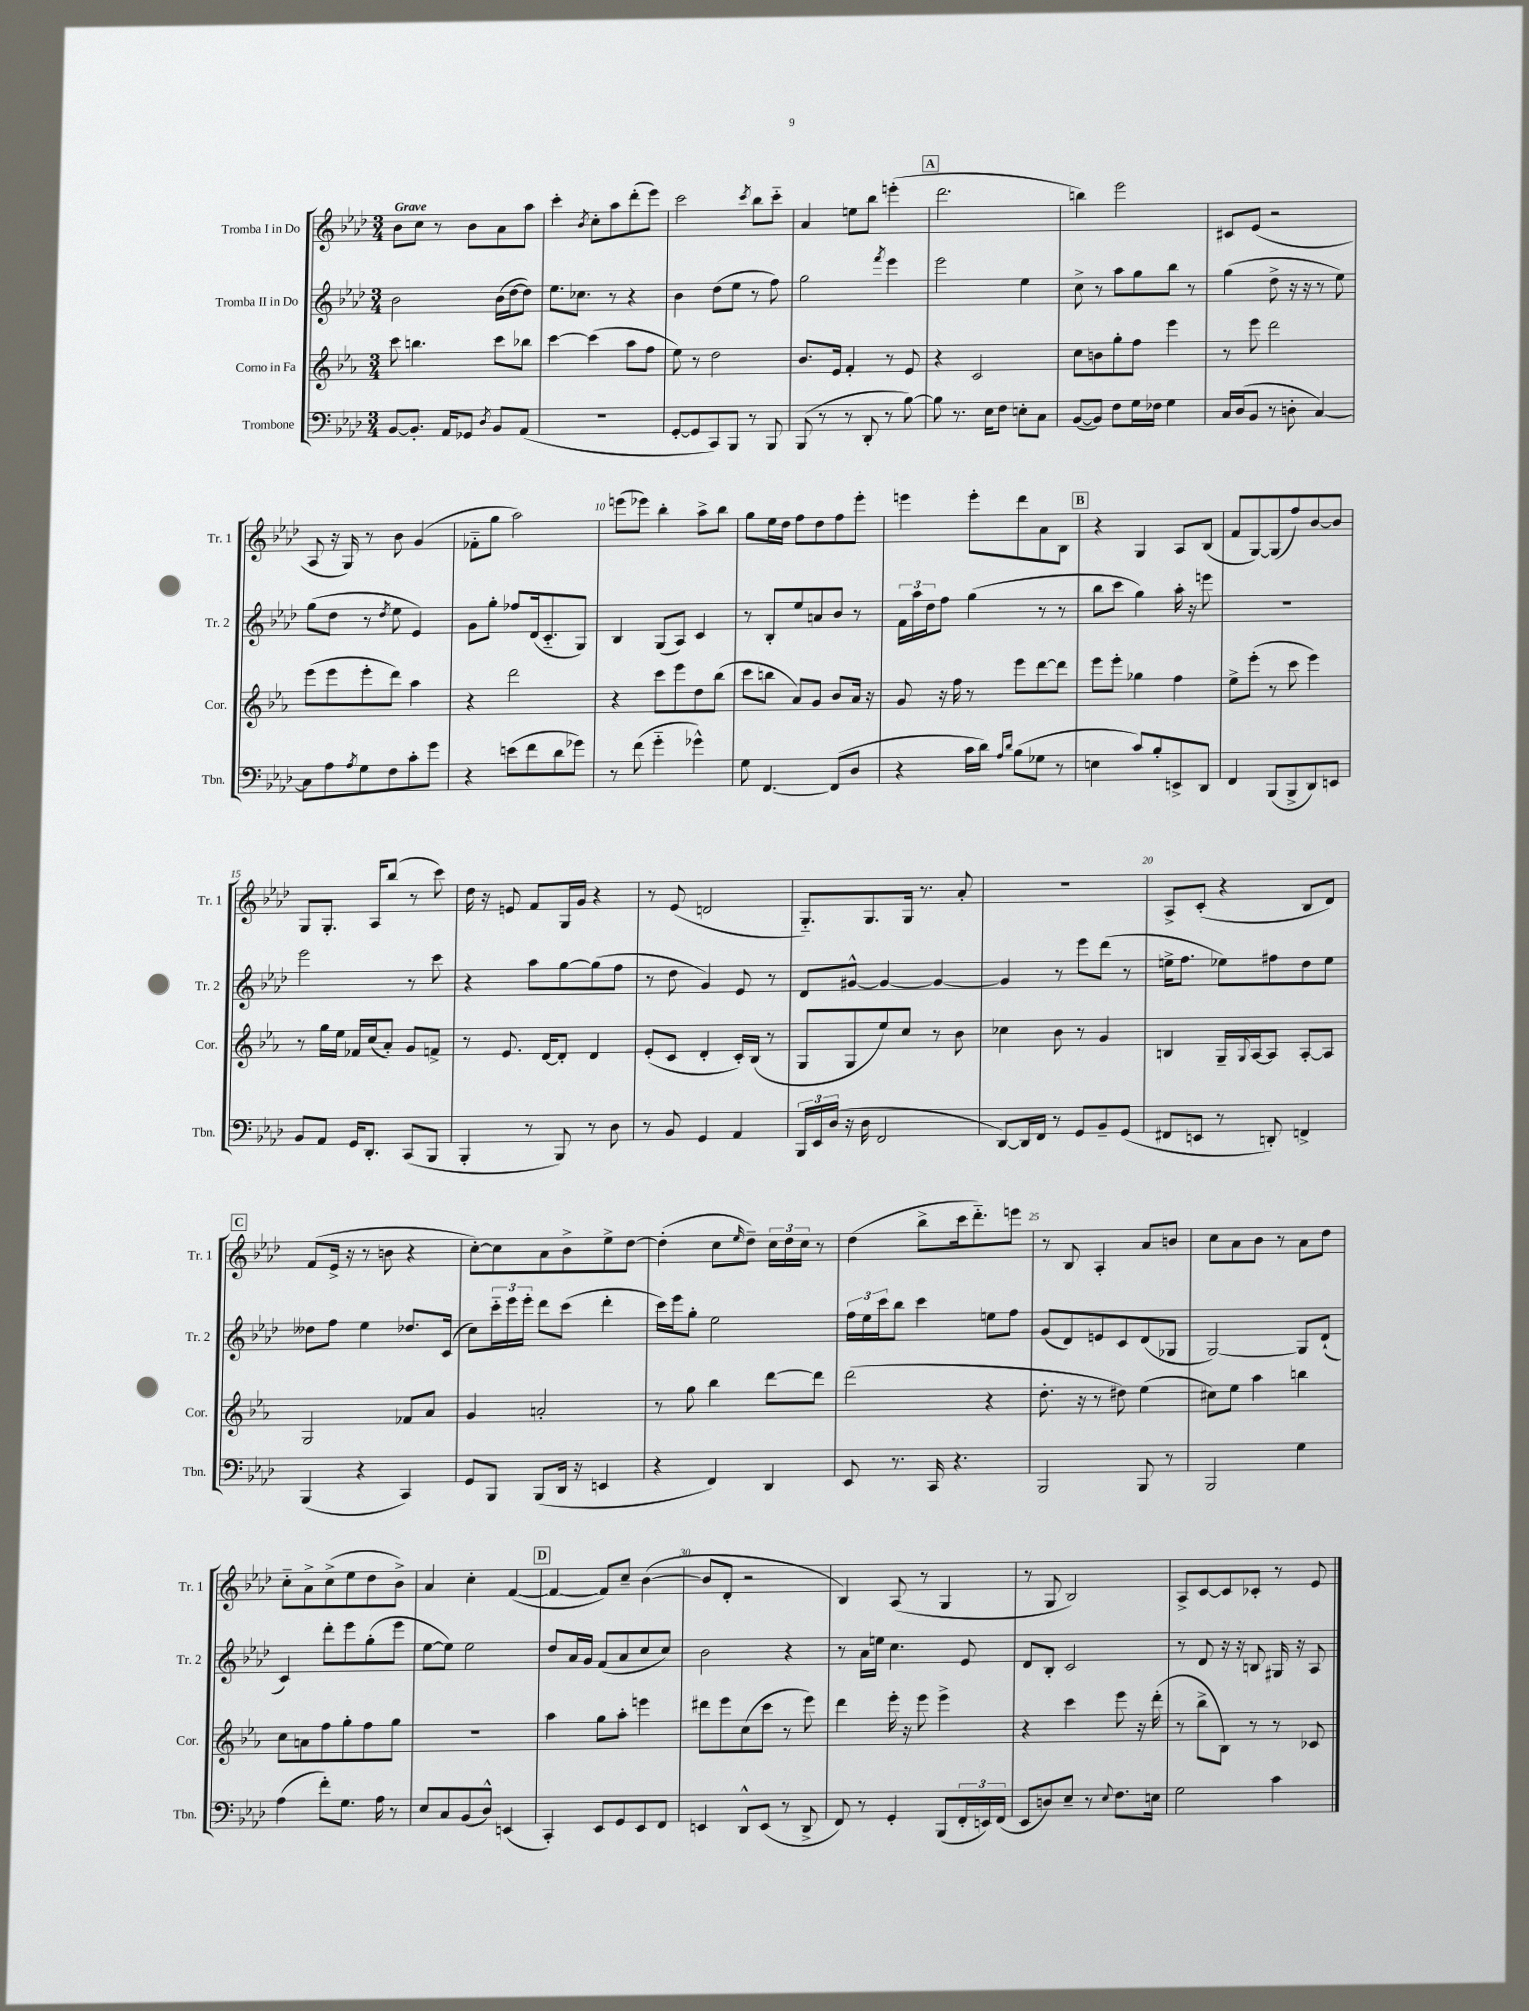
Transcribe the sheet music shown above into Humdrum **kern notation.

**kern	**kern	**kern	**kern
*part4	*part3	*part2	*part1
*staff4	*staff3	*staff2	*staff1
*I"Trombone	*I"Corno in Fa	*I"Tromba II in Do	*I"Tromba I in Do
*I'Tbn.	*I'Cor.	*I'Tr. 2	*I'Tr. 1
*clefF4	*clefG2	*clefG2	*clefG2
*k[b-e-a-d-]	*k[b-e-a-]	*k[b-e-a-d-]	*k[b-e-a-d-]
*M3/4	*M3/4	*M3/4	*M3/4
=1	=1	=1	=1
!	!	!	!LO:TX:a:B:t=Grave
[8BB-/L	8ccc\	2b-\	8b-\L
8.BB-'/J]	4.bbn\	.	8cc\J
.	.	.	8r
16AA-/KL	.	.	.
8GG-X/J	.	.	8b-\L
8qD-/	.	.	.
8BB-/L	8ccc\L	(16b-\LL	8a-\
.	.	[16dd-\J	.
(8AA-/J	8bb-X\J	8dd-\J])	8aa-\J
=2	=2	=2	=2
2.r	[4ccc\	8.ee-\L	4ccc'\
.	.	8.cc-X\J	.
.	.	.	8qb-/
.	(4ccc\]	.	8cc'\L
.	.	8r	8aa-\
.	8aa-\L	4r	(8ddd-'\
.	8ff\J	.	8eee-\J)
=3	=3	=3	=3
[8GG'/L	8ee-\)	4b-\	2ccc\
8GG/]	8r	.	.
8CC/)	2dd\	(8dd-\L	.
8BBB-/J	.	8ee-\J	.
.	.	.	8qccc/
8r	.	8r	8bb-\L
8BBB-/	.	8ff\)	8ccc\J
=4	=4	=4	=4
(8BBB-/	8.b-/L	2gg\	4a-/
8r	.	.	.
.	16e-/Jk	.	.
8r	4f'/	.	8een\L
8DD-'/	.	.	8bb-\J
.	.	8qfff/	.
8r	8r	4eee-\	(4eeen'\
[8B-\)	8e-/	.	.
!!LO:REH:place=s1:t=A
=5	=5	=5	=5
8B-\]	4r	2eee-\	2.ddd-\
8.r	.	.	.
.	2c/	.	.
16E-\KL	.	.	.
8F\J	.	.	.
8En'\L	.	4ee-\	.
8C\J	.	.	.
=6	=6	=6	=6
([8BB-/L	8cc\L	8cc^\	4bbn\)
8BB-/J])	8bn\	8r	.
8F\L	8gg'\	8aa-\L	2eee-\
16G\L	8ff\J	8gg\	.
16F-X\JJ	.	.	.
4G\	4eee-\	8bb-\J	.
.	.	8r	.
=7	=7	=7	=7
16C/LL	8r	(4gg\	8c#X/L
(16D-/J	.	.	.
8BB-/J	8eee-\	.	(8e-/J
8r	2ddd\	8dd-^\	2r
8Dn'\	.	16r	.
.	.	16r	.
[4C/)	.	8r	.
.	.	8ee-\)	.
!!LO:LB:g=z
=8	=8	=8	=8
8C\L]	(8eee-\L	(8gg\L	8A-/
8A-\	8eee-\	8dd-\J	16r
.	.	.	16G/)
8qA-/	.	.	.
8G\	8eee-'\	8r	8r
.	.	8qdd-/	.
8F\	8ddd\J)	8ee-\	8b-\
8c'\	4aa-\	4e-/)	(4g/
8g\J	.	.	.
=9	=9	=9	=9
4r	4r	8g\L	8f-X\L
.	.	8gg'\J	8gg\J
(8en\L	2ddd\	8ff-X/L	2aa-\)
8f\	.	(16d-/k	.
.	.	8.c/	.
8d-\	.	.	.
8g-X\J)	.	8G/J)	.
=10	=10	=10	=10
8r	4r	4B-/	(8eeen\L
(8f\	.	.	8eee-X\J)
4g\	8ccc\L	(8G/L	4bb-'\
.	8eee-\	8A-/J)	.
4g-X^^\)	8dd\	4c/	8aa-^\L
.	(8bb-\J	.	8bb-\J
=11	=11	=11	=11
8G\	8ccc\L	8r	8gg\L
[4.FF/	8bbn\J	8B-'/L	16ee-\L
.	.	.	16dd-\JJ
.	8a-/L)	8ee-/	8ff\L
.	8g/J	8an/	8dd-\
(8FF/L]	8b-/L	8b-/J	8ff\
8D-/J	16a-/Jk	8r	8eee-'\J
.	16r	.	.
=12	=12	=12	=12
4r	8g/	24f\LL	4eeen\
.	.	24aa-\	.
.	.	24dd-\J	.
.	16r	8ff\J	.
.	16ff\	.	.
16c\LL	8r	(4gg\	8eee'\L
16d-\JJ)	.	.	.
16qqA-/LL	.	.	.
16qqd-/JJ	.	.	.
(8B-\L	8eee-\L	.	8ddd-\
8G-X\J	[8ddd\	8r	8a-\
8r	8ddd\J]	8r	8B-\J
!!LO:REH:place=s1:t=B
=13	=13	=13	=13
4En\	8eee-\L	8bb-\L	4r
.	8eee-'\J	8ccc\J	.
8c/L)	4gg-X\	4gg\)	4G/
8B-'/	.	.	.
8EEn^/	4ff\	16aa-'\	8A-/L
.	.	16r	.
8DD-/J	.	8eeen\	(8B-/J
=14	=14	=14	=14
4FF/	8ee-^\L	2.r	8f/L
.	(8eee-'\J	.	[8G/)
(8BBB-/L	8r	.	(8G/]
8BBB-^/	8ccc\	.	8ff/)
8DD-/)	4eee-\)	.	[8b-/
8EEn/J	.	.	8b-/J]
!!LO:LB:g=z
=15	=15	=15	=15
8BB-/L	8r	2eee-\	8G/L
8AA-/J	16gg\LL	.	8.G'/J
.	16ee-\JJ	.	.
16GG/KL	16f-X/LL	.	.
8.DD-'/J	(16cc/J	.	16A-/KL
.	8a-'/J)	.	(8bb-/J
(8CC/L	8g/L	8r	8r
8BBB-/J	8fn^/J	8ccc\	8ccc\)
=16	=16	=16	=16
4BBB-'/	8r	4r	16dd-\
.	.	.	16r
.	8.e-/	.	8en/
8r	.	8aa-\L	8f/L
.	[16d/KL	.	.
8BBB-/)	8d'/J]	[8gg\	16G/L
.	.	.	16g/JJ
8r	4d/	(8gg\]	4r
8D-\	.	8ff\J	.
=17	=17	=17	=17
8r	(8e-'/L	8r	8r
8BB-/	8c/J	8dd-\	(8e-/
4GG/	4d'/	4g/)	2dn/
4AA-/	16c'/LL)	8e-/	.
.	(16B-/JJ	.	.
.	8r	8r	.
=18	=18	=18	=18
24BBB-/LL	8G/L	8d-/L	8.G/L)
24EE-/	.	.	.
(24D-/JJ	.	.	.
16r	8G/	[8g#X^^/J	.
16D-\	.	.	8.G/
2FF/	8ee-/)	4g#/_	.
.	8cc/J	.	16G/Jk
.	.	.	8.r
.	8r	4g#/_	.
.	8b-\	.	8a-'/
=19	=19	=19	=19
[8DD-/L)	4cc-X\	4g#/]	2.r
16DD-/L]	.	.	.
16FF/JJ	.	.	.
8r	8b-\	8r	.
8GG/L	8r	8eee-\L	.
8BB-~/	4g/	(8ddd-\J	.
(8GG/J	.	8r	.
=20	=20	=20	=20
8FF#X/L	4Bn/	16een^\KL	8A-^/L
.	.	8.ff\J	.
8EEn/J	.	.	(8c'/J
8r	16G~/LL	8ee-X\L)	4r
.	8qqG/	.	.
.	[16A-/J	.	.
8DDn'/)	8A-/J]	8ff#X\	.
4FFn^/	[8A-'/L	8dd-\	8B-/L
.	8A-/J]	8ee-\J	8d-/J)
!!LO:LB:g=z
!!LO:REH:place=s1:t=C
=21	=21	=21	=21
(4BBB-/	2G/	8dd--X\L	(8f/L
.	.	8ff\J	16e-^/Jk
.	.	.	16r
4r	.	4ee-\	8r
.	.	.	8bn\
4CC/)	8f-X/L	8.dd-X/L	4r
.	8a-/J	.	.
.	.	(16c/Jk	.
=22	=22	=22	=22
8GG/L	4g/	8cc\L)	[8cc'\L)
8BBB-/J	.	24ccc\L	8cc\]
.	.	24eee-\	.
.	.	24eee-'\JJ	.
(8BBB-/L	2an'/	8ddd-\L	8a-\
16DD-/Jk	.	(8ccc\J	8b-^\
16r	.	.	.
4EEn/	.	4ddd-'\	8ee-^\
.	.	.	[8dd-\J
=23	=23	=23	=23
4r	8r	16ccc\LL)	(4dd-'\]
.	.	16eee-\J	.
.	8gg\	8gg'\J	.
4FF/)	4bb-\	2ee-\	8cc\L
.	.	.	16qqee-/
.	.	.	8dd-~\J)
4DD-/	[8ddd\L	.	24cc\LL
.	.	.	24dd-\
.	.	.	24cc\JJ
.	8ddd\J]	.	8r
=24	=24	=24	=24
8EE-/	(2ddd\	24ff\LL	(4dd-\
.	.	24ee-\	.
.	.	24ccc\J	.
8.r	.	8bb-\J	.
.	.	4ccc\	8bb-^\L
16CC/	.	.	.
4.r	.	.	16ccc\k
.	.	.	8.ddd-\)
.	4r	8een\L	.
.	.	8ff\J	8eeen\J
=25	=25	=25	=25
2BBB-/	8.dd'\	(8g/L	8r
.	.	8d-/)	8B-/
.	16r	.	.
.	8r	8en/	4A-'/
.	8dd#X\)	8c/	.
8BBB-/	(4ee-\	(8d-/	8a-/L
8r	.	8G-X/J	8bn/J
=26	=26	=26	=26
2BBB-/	8cc#X\L)	[2G/)	8cc\L
.	8ee-\J	.	8a-\
.	4aa-\	.	8b-\J
.	.	.	8r
4G\	4bbn\	8G/L]	8a-\L
.	.	(8d-`/J	8dd-\J
!!LO:LB:g=z
=27	=27	=27	=27
(4A-\	8cc\L	4c/)	8cc\L
.	8an\	.	8a-^\
8f'\L)	8ff\	8ddd-'\L	(8cc^\
8.G\J	8gg'\	8eee-\	8ee-\
.	8ff\	(8gg'\	8dd-\
16A-\	.	.	.
8r	8gg\J	8eee-\J	8b-^\J)
=28	=28	=28	=28
8E-/L	2.r	[8ee-\L	4a-/
8C/	.	8ee-\J])	.
(8BB-/	.	2ee-\	4cc'\
8D-^^/J)	.	.	.
(4EEn/	.	.	([4f/
!!LO:REH:place=s1:t=D
=29	=29	=29	=29
4CC'/)	4aa-\	8dd-/L	4f/_
.	.	16a-/L	.
.	.	16g/JJ	.
8EE-/L	8gg\L	(8f/L	8f/L])
8GG/	8aa-'\J	8a-/	8cc~/J
8EE-/	4eeen\	8cc/	([4b-\
8FF/J	.	8cc/J)	.
=30	=30	=30	=30
4EEn/	8ddd#X\L	2b-\	8b-/L]
.	8eee-\	.	8d-'/J
8DD-^^/L	(8cc\	.	2r
(8EE/J	8ccc\J	.	.
8r	8r	4r	.
8DD-^/	8eee-\)	.	.
=31	=31	=31	=31
8FF/)	4ddd\	8r	4B-/)
8r	.	16a-\LL	.
.	.	16een\JJ	.
4GG'/	16eee-'\	4.cc\	(8A-/
.	16r	.	.
.	8eee-\	.	8r
(8BBB-/L	4eee-^\	.	4G/
24FF'/L	.	8e-/	.
24EEn/)	.	.	.
(24FF/JJ	.	.	.
=32	=32	=32	=32
8EE-/L	4r	8d-/L	8r
8Dn/)	.	8B-'/J	8G/
8E-~/J	4ccc\	2c/	2B-/)
8r	.	.	.
8qqE-/	.	.	.
8.F\L	8eee-\	.	.
.	16r	.	.
16En\Jk	(16ddd'\	.	.
=33	=33	=33	=33
2G\	8r	8r	8A-^/L
.	8bb-^\L	8d-/	[8c/
.	8B-\J)	16r	8c/]
.	.	16r	.
.	8r	8Bn/	8c-X'/J
4c\	8r	16G#X/	8r
.	.	16r	.
.	8c-X/	8A-/	8e-/
==	==	==	==
*-	*-	*-	*-
